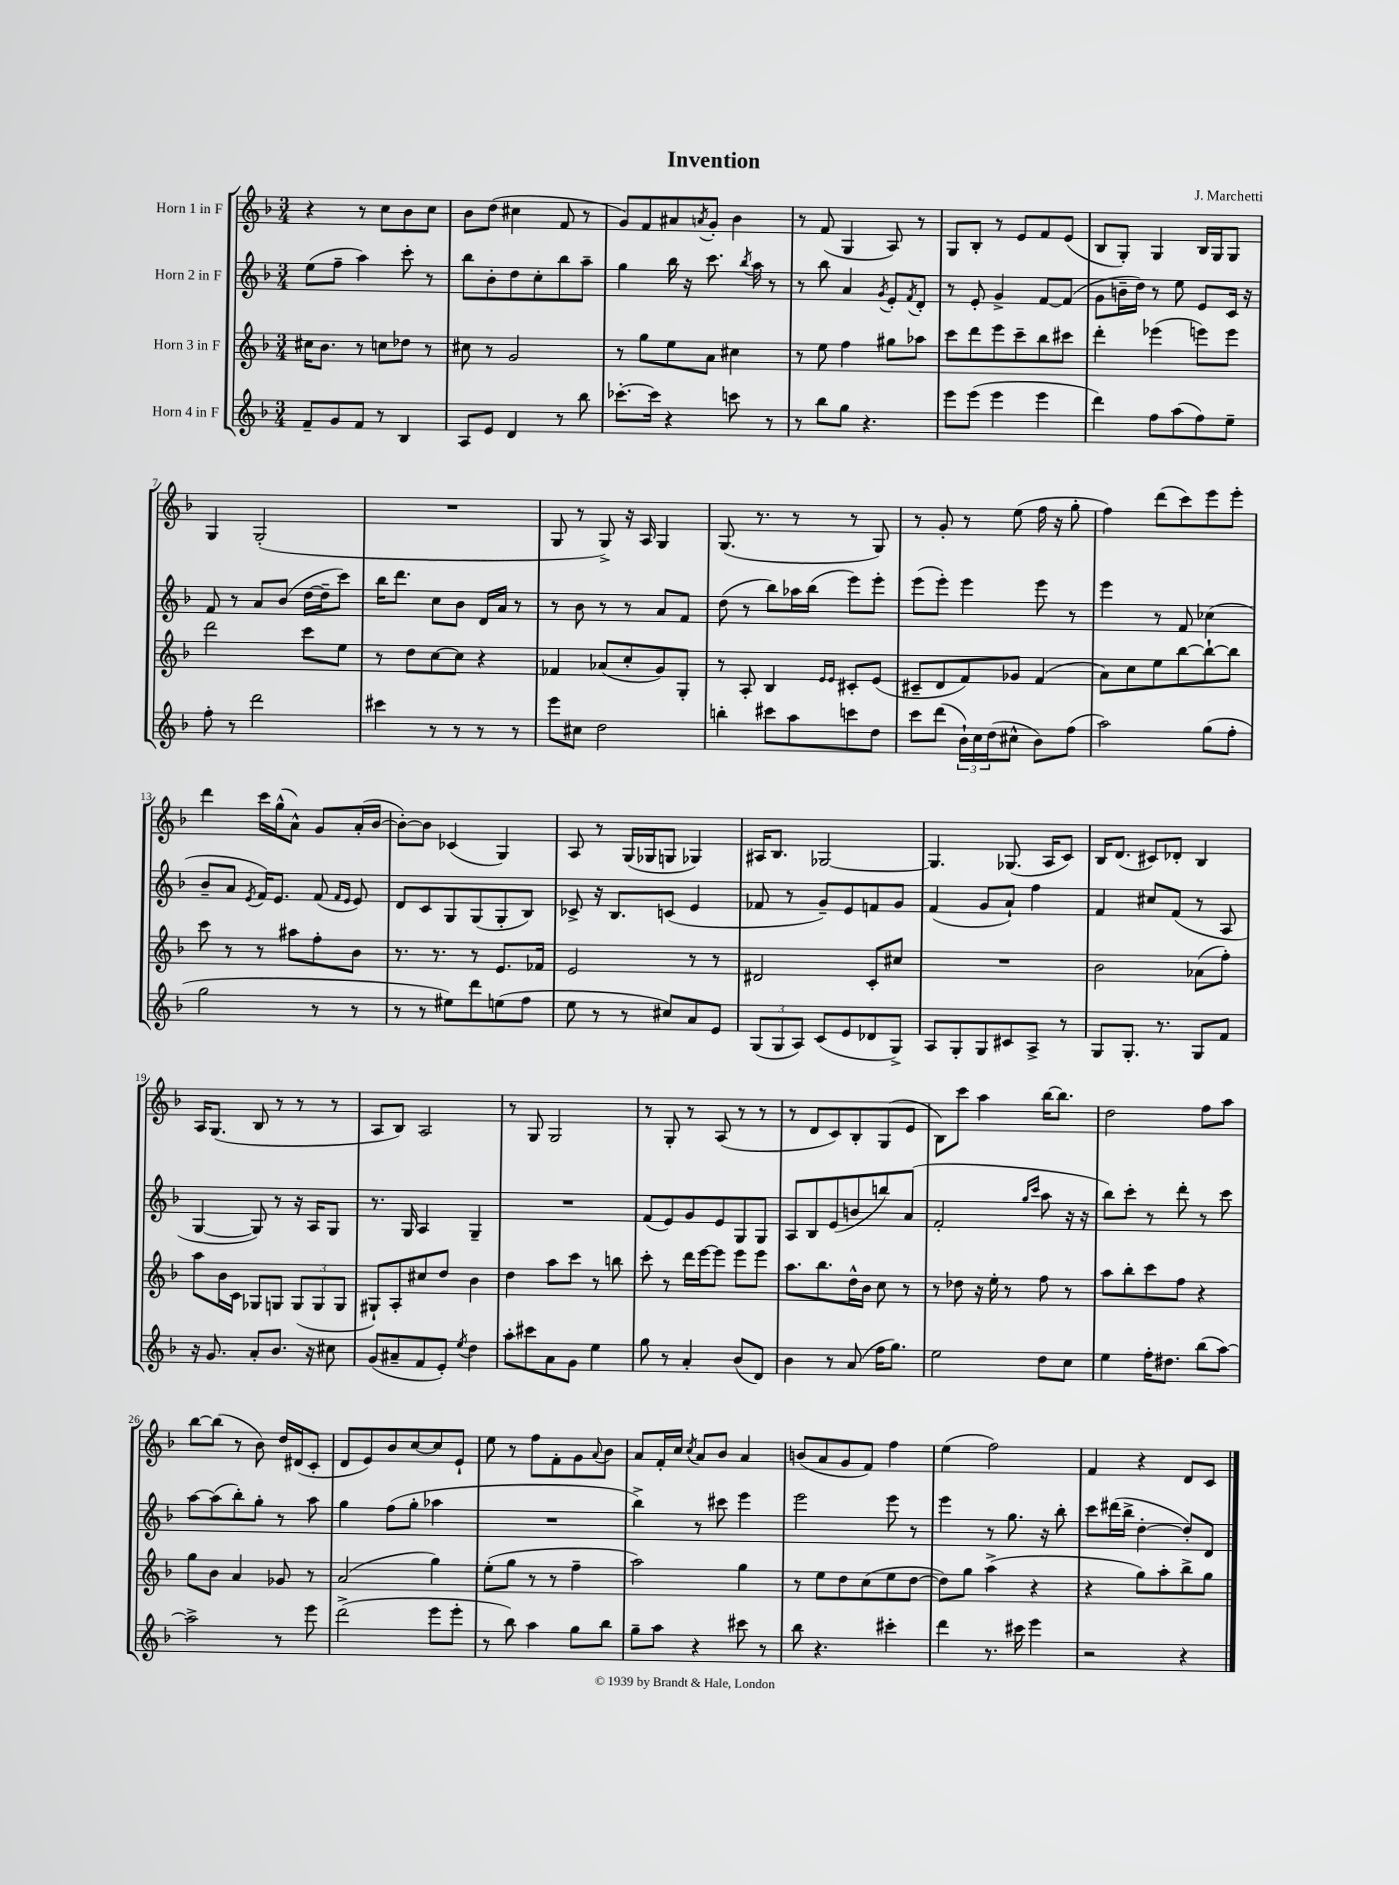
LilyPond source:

\header { title = "Invention" composer = "J. Marchetti" }
<<
\new StaffGroup <<
\new Staff = "s0" \with { instrumentName = "Horn 1 in F" } {
    \clef treble \key f \major \numericTimeSignature \time 3/4
    r4 r8 c''8 bes'8 c''8 |
    bes'8 d''8( cis''4 f'8 r8 |
    g'8) f'8 ais'8 \acciaccatura { a'8 } g'8-. bes'4 |
    r8 f'8( g4 a8) r8 |
    g8 bes8-. r8 e'8 f'8 e'8( |
    bes8 g8-.) g4 bes16 g16 g8 |
    g4 g2-.( |
    R2. |
    g8 r8 g8->) r16 a16 g4 |
    g8.( r8. r8 r8 g8) |
    r8 g'8-. r8 e''8( f''16 r16 g''8-. |
    f''4) d'''8( c'''8) e'''8 e'''8-. |
    d'''4 c'''16 g''16-^( a'8-^) g'8 a'16-.( bes'16~ |
    bes'8~-.) bes'8 ces'4( g4) |
    a8 r8 g16( ges16 g8 ges4) |
    ais16 bes8. ges2~ |
    ges4. ges8.( a16 c'8) |
    bes16 d'8.( cis'8) des'8-. bes4 |
    a16 g8.( bes8 r8 r8 r8 |
    a8 bes8) a2 |
    r8 g8 g2 |
    r8 g8-. r8 a8( r8 r8 |
    r8 d'8 c'8) bes8-. g8( e'8 |
    bes8) c'''8 a''4 bes''16~ bes''8. |
    d''2 f''8 a''8 |
    bes''8~ bes''8( r8 bes'8) d''16 dis'16( c'8-. |
    d'8 e'8) bes'8 c''8~ c''8 e'8-! |
    e''8 r8 f''8 f'8-. g'8 \appoggiatura { a'8 } bes'8 |
    a'8 f'16-. c''16 \acciaccatura { c''8 } a'8 bes'8 a'4 |
    b'8( a'8 g'8 f'8) f''4 |
    e''4( f''2) |
    f'4 r4 d'8 c'8 \bar "|." |
}
\new Staff = "s1" \with { instrumentName = "Horn 2 in F" } {
    \clef treble \key f \major \numericTimeSignature \time 3/4
    e''8( f''8-- a''4) c'''8-. r8 |
    bes''8 bes'8-. d''8 c''8-. bes''8 a''8-- |
    g''4 bes''16 r16 c'''8. \acciaccatura { bes''8 } a''16 r8 |
    r8 bes''8 a'4 \acciaccatura { g'8 } e'8-. \acciaccatura { f'8 } d'8-. |
    r8 e'8-. g'4-> f'8~ f'8( |
    g'8 b'16-- d''16) r8 e''8 e'8 c'16 r16 |
    f'8 r8 a'8 bes'8( d''16~ d''16-- c'''8) |
    bes''16 d'''8. c''8 bes'8 d'16 a'16 r8 |
    r8 bes'8 r8 r8 a'8 f'8 |
    d''8( r8 bes''8) aes''16 bes''16( e'''8) e'''8-. |
    e'''8( e'''8-.) e'''4 e'''8 r8 |
    e'''4 r8 f'8 ces''4( |
    bes'8-- a'8 \acciaccatura { e'8 } f'16) e'8. f'8( \grace { f'16 e'16 } e'8) |
    d'8 c'8 g8 g8( g8-. bes8) |
    ces'8-> r16 bes8. c'8( e'4 |
    fes'8 r8 g'8--) e'8 f'8 g'8 |
    f'4( g'8 a'8-!) f''4 |
    f'4 cis''8 f'8( r8 a8 |
    g4~ g8) r8 r16 a16 g8 |
    r8. g16 a4 g4-- |
    R2. |
    f'8( e'8) g'8 e'8 g8 g8 |
    a8 bes8 e'8( b'8 b''8) a'8( |
    f'2-. \grace { g''16 c'''16 } a''8 r16 r16 |
    bes''8) c'''8-. r8 d'''8-. r8 c'''8 |
    a''8~ a''8( bes''8-.) g''8-. r8 a''8 |
    g''4 f''8( g''8-. aes''4 |
    R2. |
    bes''4->) r8 cis'''8 e'''4 |
    e'''2 e'''8 r8 |
    e'''4 r8 g''8. r16 bes''8-. |
    c'''8 dis'''16( bes''16-> d''4~-. d''8-.) d'8 \bar "|." |
}
\new Staff = "s2" \with { instrumentName = "Horn 3 in F" } {
    \clef treble \key f \major \numericTimeSignature \time 3/4
    cis''16 bes'8. r8 c''8 des''8 r8 |
    cis''8 r8 g'2 |
    r8 g''8 e''8 a'8 cis''4 |
    r8 e''8 f''4 gis''8 aes''8 |
    c'''8 d'''8 e'''8 c'''8-- bes''8 cis'''8 |
    d'''4-. ees'''4( e'''8) e'''8 |
    d'''2 c'''8 e''8 |
    r8 d''8 c''8~ c''8 r4 |
    fes'4 aes'8( c''8-. g'8) g8-. |
    r8 a8-. bes4 \grace { e'16 e'16 } cis'8-. e'8( |
    cis'8-- d'8 f'8) ges'8 f'4( |
    a'8) c''8 e''8 bes''8~ bes''8~-! bes''8 |
    c'''8 r8 r8 ais''8 f''8-. bes'8 |
    r8. r8. r8 e'8. fes'16 |
    e'2 r8 r8 |
    dis'2 c'8-. cis''8 |
    R2. |
    bes'2 aes'8( f''8-.) |
    a''8 bes'16 c'16 ges8 g8 \tuplet 3/2 { g8( g8 g8 } |
    gis8-!) a8-. cis''8 d''8 bes'4 |
    d''4 a''8 c'''8 r8 b''8 |
    c'''8-. r8 d'''16 e'''16~ e'''8 e'''8 e'''8 |
    a''8. bes''8. d''16-^ bes'16 c''8 r8 |
    r8 des''8 r16 e''16-. r8 f''8 r8 |
    a''8 bes''8-. c'''8 f''8 r4 |
    g''8 bes'8 a'4 ges'8 r8 |
    a'2( g''4) |
    e''8-.( g''8 r8 r8 f''4-- |
    a''2) g''4 |
    r8 e''8 d''8 c''8( e''8 d''8~ |
    d''8) g''8 a''4->( r4 |
    r4 g''8) a''8-. bes''8-> g''8 \bar "|." |
}
\new Staff = "s3" \with { instrumentName = "Horn 4 in F" } {
    \clef treble \key f \major \numericTimeSignature \time 3/4
    f'8-- g'8 f'8 r8 bes4 |
    a8 e'8 d'4 r8 bes''8 |
    ces'''8.~-. ces'''16 r4 c'''8 r8 |
    r8 bes''8 g''8 r4. |
    e'''8 e'''8( e'''4 e'''4 |
    d'''4) f''8 a''8( f''8) e''8-- |
    f''8-. r8 d'''2 |
    cis'''4 r8 r8 r8 r8 |
    e'''8 cis''8 d''2 |
    b''4-. cis'''8 a''8 c'''8 d''8 |
    c'''8 d'''8( \tuplet 3/2 { bes'16-!) c''16 d''16( } cis''8-^ bes'8) f''8( |
    a''2) g''8( f''8-. |
    g''2 r8 r8 |
    r8 r8 eis''8) d'''8 e''8( f''8 |
    e''8 r8 r8 cis''8) a'8 e'8 |
    \tuplet 3/2 { g8( g8 a8) } c'8( e'8 des'8 g8->) |
    a8 g8-. g8 cis'8 a8-> r8 |
    g8 g8.-. r8. g8 f'8 |
    r16 g'8. a'8-. bes'8. r16 cis''8 |
    g'8( ais'8-- f'8 e'8-.) \acciaccatura { e''8 } d''4 |
    a''8-. cis'''8 a'8 g'8 e''4 |
    g''8 r8 a'4-. bes'8( d'8) |
    bes'4 r8 a'8( f''16 g''8.) |
    e''2 d''8 c''8 |
    e''4 f''16-. dis''8. bes''8( a''8~) |
    a''2-> r8 e'''8 |
    d'''2->( e'''8 e'''8-. |
    r8 bes''8) a''4 g''8 bes''8 |
    g''8-- a''8 r4 cis'''8 r8 |
    bes''8 r4. cis'''4-. |
    d'''4 r8. cis'''16 e'''4 |
    r2 r4 \bar "|." |
}
>>
>>
